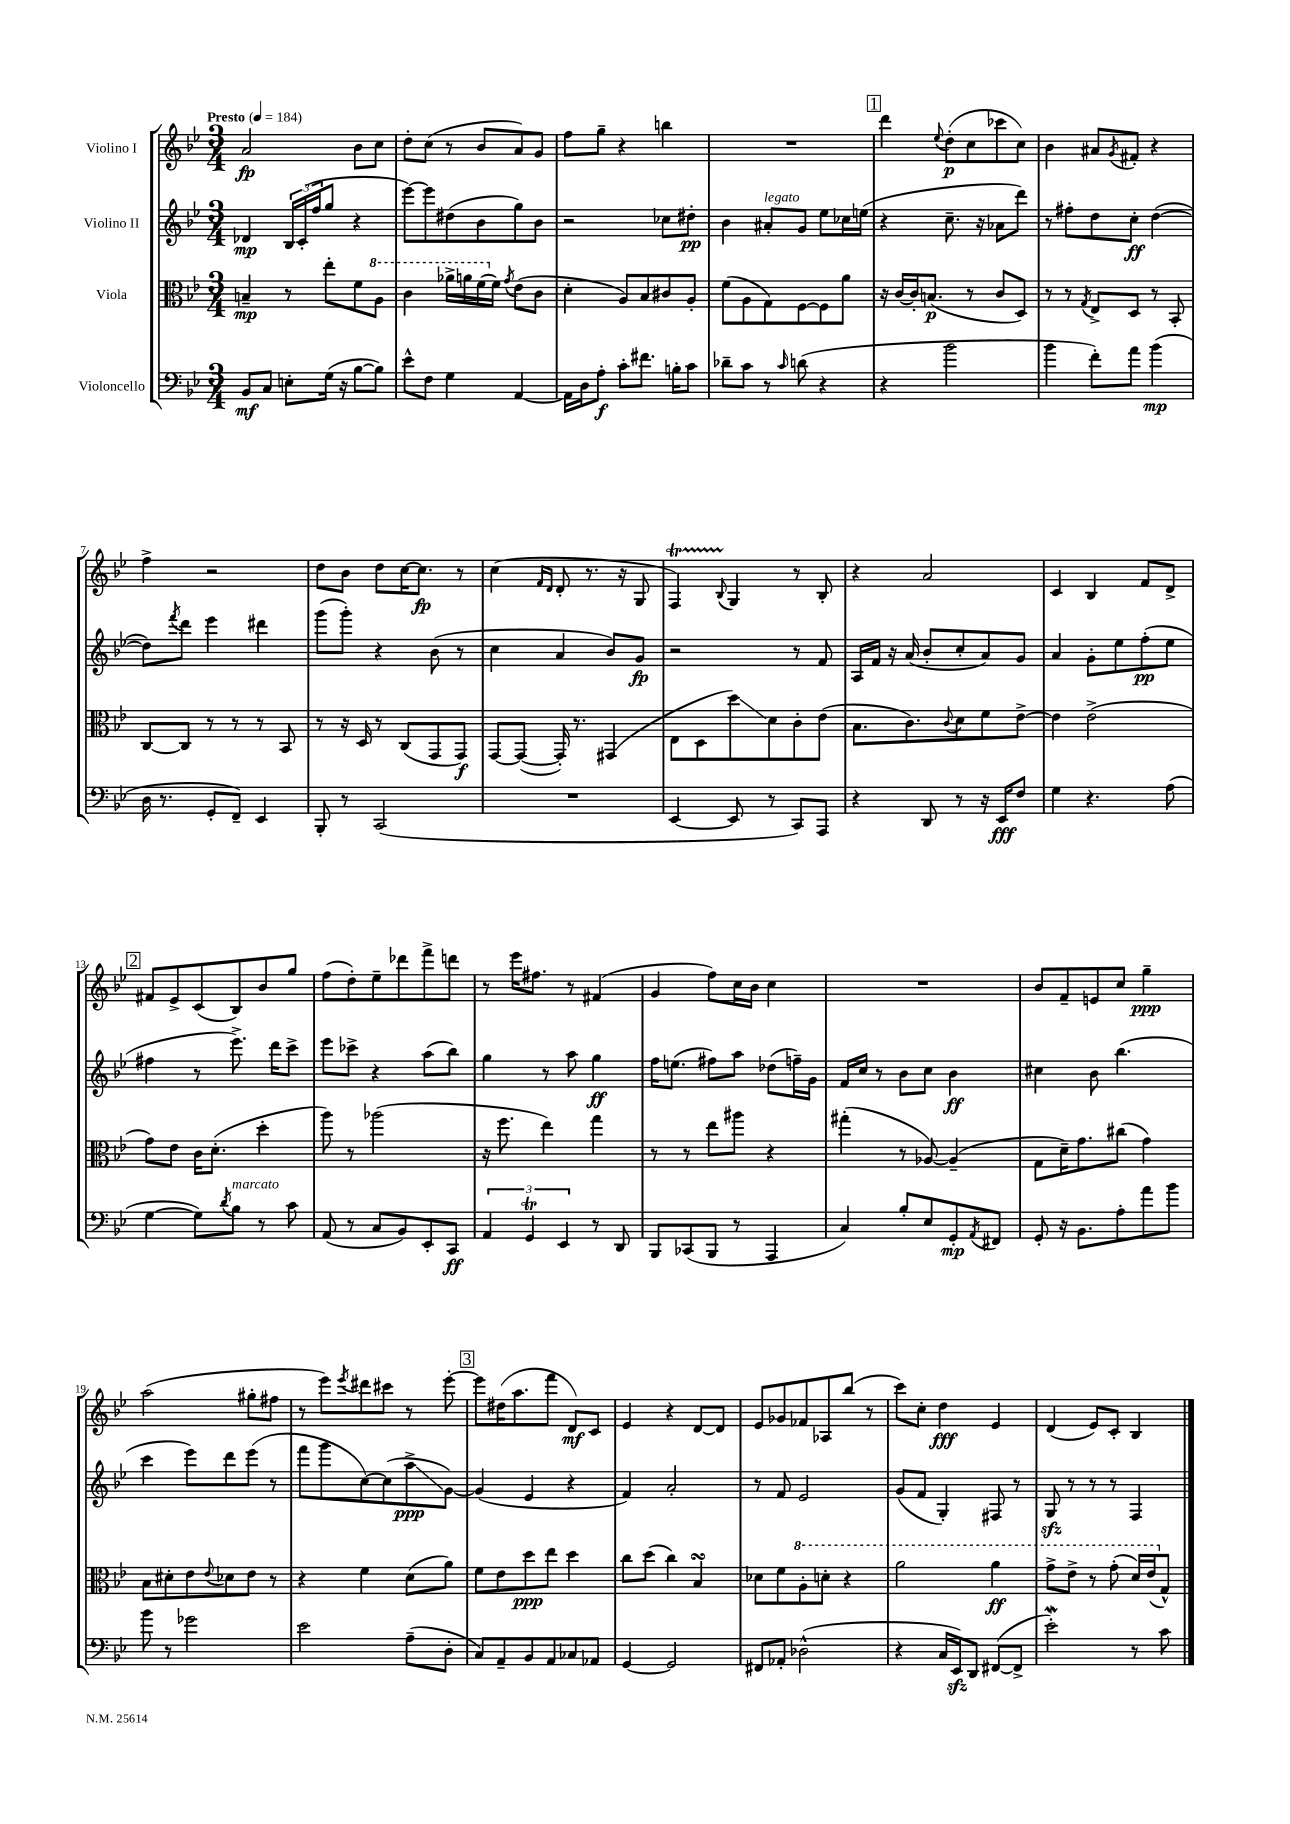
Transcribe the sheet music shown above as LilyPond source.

<<
\new StaffGroup <<
\new Staff = "s0" \with { instrumentName = "Violino I" } {
    \clef treble \key bes \major \numericTimeSignature \time 3/4 \tempo "Presto" 4 = 184
    a'2\fp bes'8 c''8 |
    d''8-. c''8( r8 bes'8 a'8) g'8 |
    f''8 g''8-- r4 b''4 |
    R2. |
    \mark \markup { \box "1" } d'''4 \appoggiatura { ees''8 } d''8-.\p( c''8 ces'''8 c''8) |
    bes'4 ais'8 \acciaccatura { g'8 } fis'8-. r4 |
    f''4-> r2 |
    d''8 bes'8 d''8 c''16~ c''8.\fp r8 |
    c''4( \grace { f'16 d'16 } d'8-. r8. r16 g8 |
    f4\startTrillSpan) \appoggiatura { bes8 } g4\stopTrillSpan r8 bes8-. |
    r4 a'2 |
    c'4 bes4 f'8 d'8-> |
    \mark \markup { \box "2" } fis'8 ees'8-> c'8( bes8) bes'8 g''8 |
    f''8( d''8-.) ees''8-- des'''8 f'''8-> d'''8 |
    r8 ees'''16 fis''8. r8 fis'4( |
    g'4 f''8) c''16 bes'16 c''4 |
    R2. |
    bes'8 f'8-- e'8 c''8 g''4--\ppp |
    a''2( gis''8-. fis''8 |
    r8 ees'''8) \acciaccatura { ees'''8 } dis'''8 cis'''8 r8 ees'''8~-. |
    \mark \markup { \box "3" } ees'''8 dis''16( a''8. f'''8 d'8\mf) c'8 |
    ees'4 r4 d'8~ d'8 |
    ees'8 ges'8 fes'8 aes8 bes''8( r8 |
    c'''8) c''8-. d''4\fff ees'4 |
    d'4( ees'8) c'8-. bes4 \bar "|." |
}
\new Staff = "s1" \with { instrumentName = "Violino II" } {
    \clef treble \key bes \major \numericTimeSignature \time 3/4
    des'4\mp \tuplet 3/2 { bes16 c'16-.( f''16 } g''8 r4 |
    ees'''8~) ees'''8 dis''8( bes'8 g''8) bes'8 |
    r2 ces''8 dis''8-.\pp |
    bes'4 ais'8-.^\markup { \italic "legato" } g'8 ees''8 ces''16 e''16( |
    \mark \markup { \box "1" } r4 c''8.-- r16 aes'8 d'''8) |
    r8 fis''8-. d''8 c''8-.\ff d''4~( |
    d''8) \acciaccatura { f'''8 } d'''8 ees'''4 dis'''4 |
    g'''8( g'''8-.) r4 bes'8( r8 |
    c''4 a'4 bes'8) g'8\fp |
    r2 r8 f'8 |
    a16 f'16 r16 a'16( bes'8-. c''8-. a'8) g'8 |
    a'4 g'8-. ees''8 f''8-.\pp( ees''8 |
    \mark \markup { \box "2" } fis''4 r8 ees'''8.->) d'''16 c'''8-> |
    ees'''8 ces'''8-> r4 a''8( bes''8) |
    g''4 r8 a''8 g''4\ff |
    f''16 e''8.( fis''8) a''8 des''8( f''16--) g'16 |
    f'16 c''16 r8 bes'8 c''8 bes'4\ff |
    cis''4 bes'8 bes''4.( |
    c'''4 ees'''8) d'''8 ees'''8( r8 |
    f'''8 g'''8 c''8~) c''8( a''8->\glissando\ppp g'8~) |
    \mark \markup { \box "3" } g'4( ees'4 r4 |
    f'4) a'2-. |
    r8 f'8 ees'2 |
    g'8( f'8 g4-.) fis8 r8 |
    g8\sfz r8 r8 r8 f4 \bar "|." |
}
\new Staff = "s2" \with { instrumentName = "Viola" } {
    \clef alto \key bes \major \numericTimeSignature \time 3/4
    b4--\mp r8 ees''8-. f'8 \ottava #1 a'8 |
    c''4 aes''16-> a''16 f''16( \ottava #0 f'16) \acciaccatura { g'8 } ees'8( c'8 |
    d'4-. a8) bes8 cis'8 a8-. |
    f'8( a8 g8) f8~ f8 a'8 |
    \mark \markup { \box "1" } r16 c'16~ c'16-. b8.\p( r8 c'8 d8) |
    r8 r8 \acciaccatura { g8 } ees8-> d8 r8 bes,8-. |
    c8~ c8 r8 r8 r8 bes,8 |
    r8 r16 d16 r8 c8( g,8 g,8\f) |
    g,8~ g,8~( g,16-.) r8. gis,4( |
    ees8 d8 d''8\glissando) d'8 c'8-. ees'8( |
    bes8. c'8.) \appoggiatura { c'8 } d'8 f'8 ees'8~-> |
    ees'4 ees'2->( |
    \mark \markup { \box "2" } g'8) ees'8 c'16 d'8.-.( d''4-. |
    a''8) r8 aes''2( |
    r16 f''8. ees''4) g''4 |
    r8 r8 ees''8 ais''8 r4 |
    gis''4-.( r8 aes8~) aes4--( |
    g8 d'16--) g'8. cis''8( g'4) |
    bes8 dis'8-. ees'8 \appoggiatura { ees'8 } des'8 ees'8 r8 |
    r4 f'4 d'8( a'8) |
    \mark \markup { \box "3" } f'8 ees'8 d''8\ppp ees''8 d''4 |
    c''8 d''8( c''4) bes4\turn |
    des'8 f'8 \ottava #1 a'8-. d''!8-. r4 |
    a''2 a''4\ff |
    g''8-> ees''8-> r8 g''8-.( d''16) ees''16( \ottava #0 g8-^) \bar "|." |
}
\new Staff = "s3" \with { instrumentName = "Violoncello" } {
    \clef bass \key bes \major \numericTimeSignature \time 3/4
    bes,8\mf c8 e8-. g16( r16 bes8~ bes8) |
    ees'8-^ f8 g4 a,4~ |
    a,16 d16 a8-.\f c'8-. fis'8. b16-. c'8 |
    des'8-- c'8 r8 \grace { c'16 } d'8( r4 |
    \mark \markup { \box "1" } r4 bes'2 |
    bes'4 f'8-.) a'8 bes'4\mp( |
    d16 r8. g,8-. f,8--) ees,4 |
    bes,,8-. r8 c,2( |
    R2. |
    ees,4~ ees,8 r8 c,8) a,,8 |
    r4 d,8 r8 r16 ees,16\fff f8 |
    g4 r4. a8( |
    \mark \markup { \box "2" } g4~ g8) \acciaccatura { d'8 } bes8^\markup { \italic "marcato" } r8 c'8 |
    a,8( r8 c8 bes,8) ees,8-. c,8\ff |
    \tuplet 3/2 { a,4 g,4\trill ees,4 } r8 d,8 |
    bes,,8 ces,8( bes,,8 r8 a,,4 |
    c4) bes8-. ees8 g,8-.\mp \acciaccatura { a,8 } fis,8 |
    g,8-. r16 bes,8. a8-. a'8 bes'8 |
    bes'8 r8 ges'2 |
    ees'2 a8--( d8-. |
    \mark \markup { \box "3" } c8) a,8-- bes,8 a,8 ces8 aes,8 |
    g,4~ g,2 |
    fis,8 aes,8-. des2-^( |
    r4 c16 ees,16\sfz) d,8 fis,8~( fis,8-> |
    ees'2-.\mordent) r8 c'8 \bar "|." |
}
>>
>>
